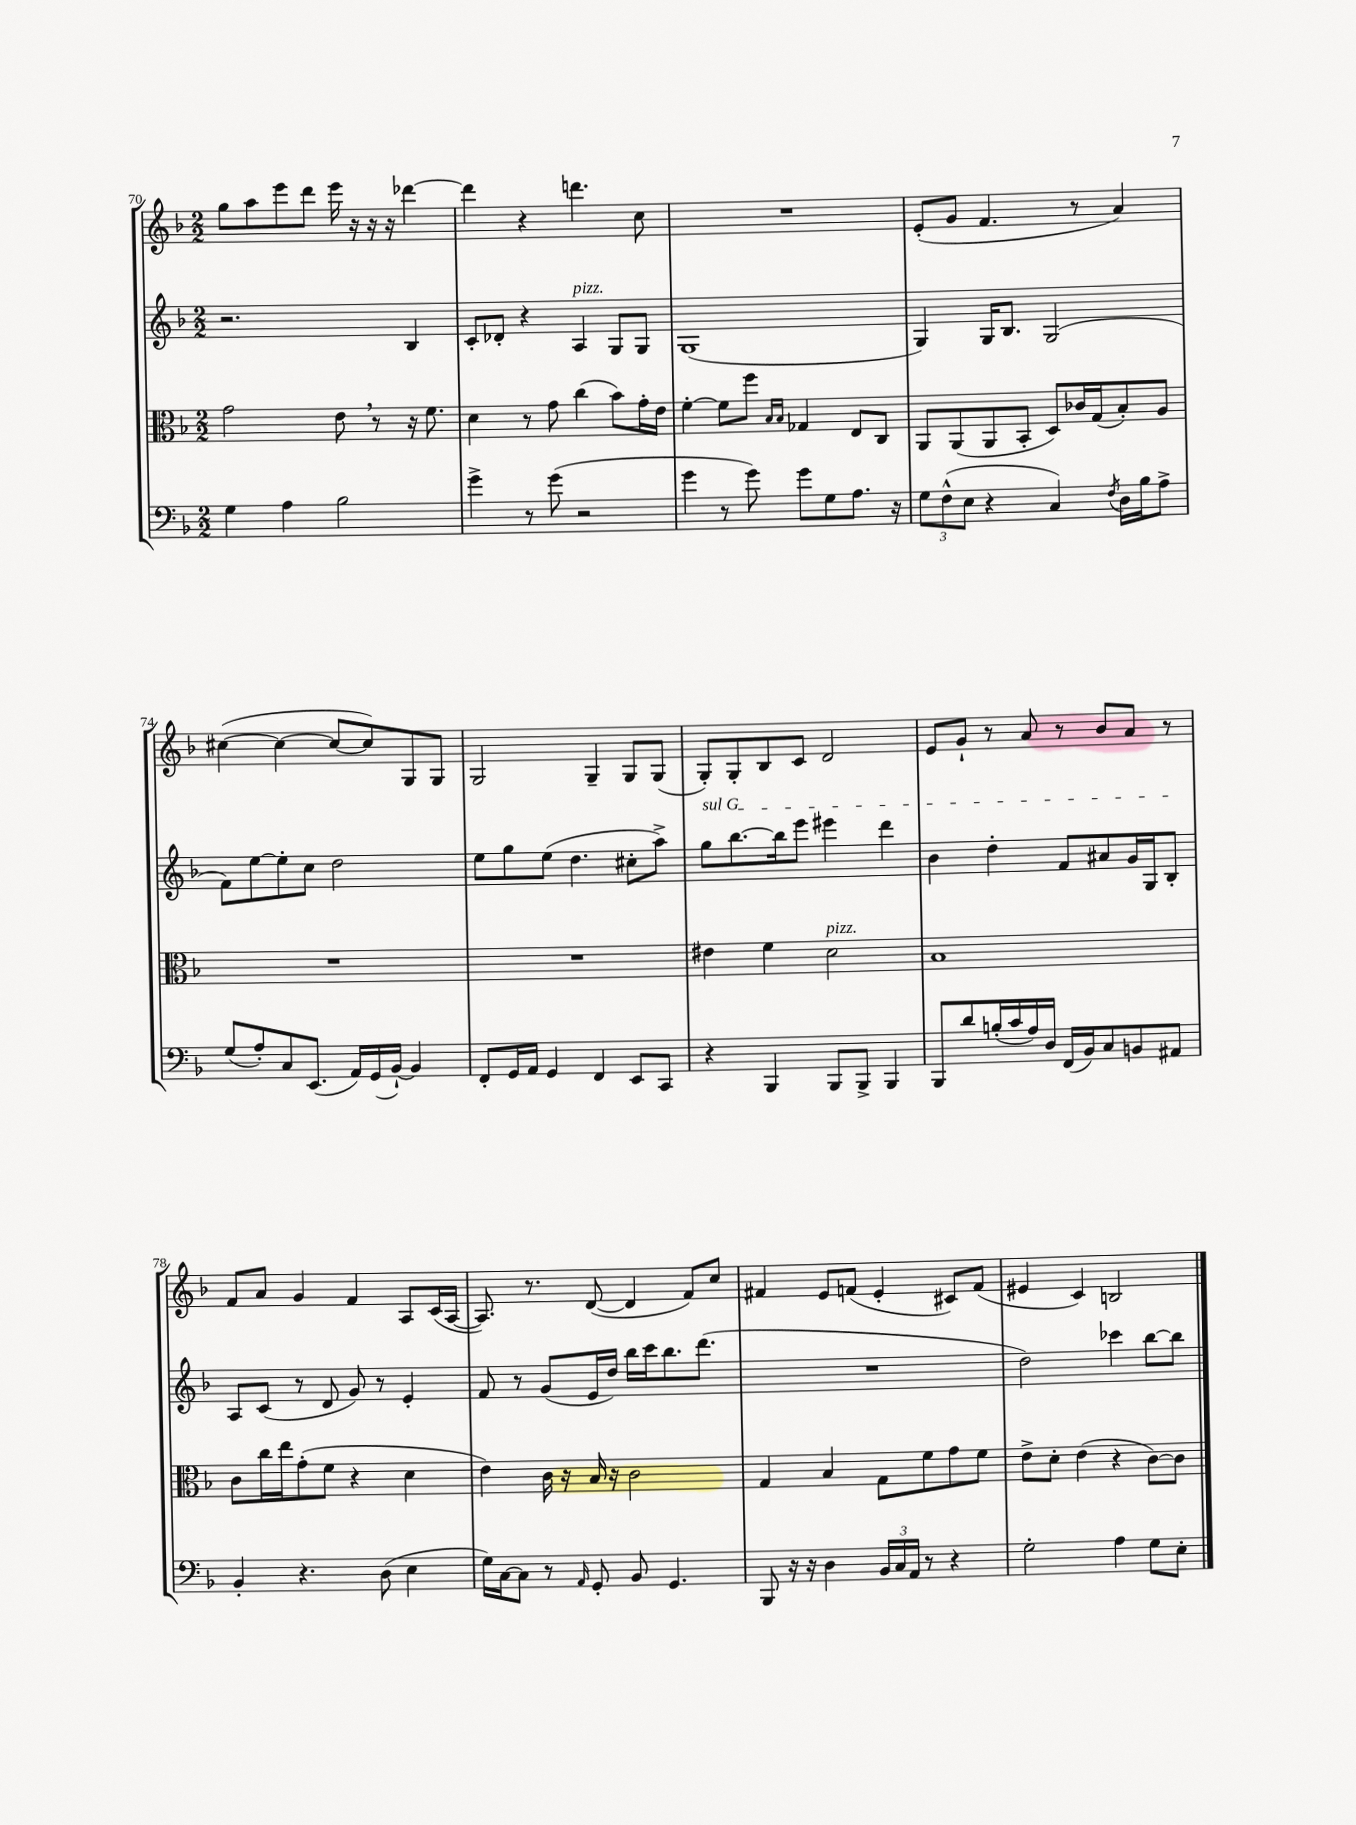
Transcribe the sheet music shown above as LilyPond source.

<<
\new StaffGroup <<
\new Staff = "s0" {
    \clef treble \key f \major \numericTimeSignature \time 2/2
    g''8 a''8 e'''8 d'''8 e'''16 r16 r16 r16 des'''4~ |
    des'''4 r4 d'''4. c''8 |
    R1 |
    e'8-.( g'8 f'4. r8 a'4) |
    cis''4~( cis''4~ cis''8~ cis''8) g8 g8 |
    g2 g4-- g8 g8( |
    g8-.) g8-. bes8 c'8 d'2 |
    e'8 g'8-! r8 a'8 r8 bes'8 a'8 r8 |
    f'8 a'8 g'4 f'4 a8 c'16( a16~ |
    a8.) r8. d'8~( d'4 f'8) c''8 |
    fis'4 e'8 f'8( e'4-. cis'8) f'8( |
    eis'4 c'4) b2 \bar "|." |
}
\new Staff = "s1" {
    \clef treble \key f \major \numericTimeSignature \time 2/2
    r2. bes4 |
    c'8-. des'8-. r4 a4^\markup { \italic "pizz." } g8 g8 |
    g1( |
    g4) g16 bes8. g2( |
    f'8) e''8~ e''8-. c''8 d''2 |
    e''8 g''8 e''8( d''4. cis''8-. a''8->) |
    \once \override TextSpanner.bound-details.left.text = \markup { \italic "sul G" } g''8\startTextSpan bes''8.~ bes''16 e'''8 eis'''4 d'''4 |
    bes'4 d''4-. f'8 ais'8 g'16 g16 bes8-.\stopTextSpan |
    a8 c'8( r8 d'8 g'8) r8 e'4-. |
    f'8 r8 g'8( e'16 d''16) bes''16 c'''16 bes''8. d'''8.( |
    R1 |
    d''2) ces'''4 bes''8~ bes''8 \bar "|." |
}
\new Staff = "s2" {
    \clef alto \key f \major \numericTimeSignature \time 2/2
    g'2 e'8 \breathe r8 r16 f'8. |
    d'4 r8 g'8 c''4( bes'8) g'16-. e'16 |
    f'4~-. f'8 f''8 \grace { bes16 bes16 } ges4 e8 c8 |
    a,8 a,8( a,8 bes,8-. d8) ces'16 g16( bes8-.) a8 |
    R1 |
    R1 |
    eis'4 f'4 d'2^\markup { \italic "pizz." } |
    bes1 |
    c'8 c''16 e''16 g'8-.( f'8 r4 d'4 |
    e'4) c'16 r16 bes16 r16 c'2 |
    g4 bes4 g8 f'8 g'8 f'8 |
    e'8-> d'8-. e'4( r4 c'8~) c'8 \bar "|." |
}
\new Staff = "s3" {
    \clef bass \key f \major \numericTimeSignature \time 2/2
    g4 a4 bes2 |
    g'4-> r8 g'8( r2 |
    g'4 r8 g'8) g'8 g8 a8. r16 |
    \tuplet 3/2 { g8 f8-^( e8 } r4 c4) \acciaccatura { f8 } d16 bes16 a8-> |
    g8( a8-.) c8 e,8.( a,16) g,16( bes,16~-!) bes,4 |
    f,8-. g,16 a,16 g,4 f,4 e,8 c,8 |
    r4 bes,,4 bes,,8 bes,,8-> bes,,4 |
    bes,,8 d'8 b16-.( c'16 a16) d16 f,16( bes,16) c8 b,8 ais,8 |
    bes,4-. r4. d8( e4 |
    g16) c16~ c8 r8 \grace { a,16 } g,8-. bes,8 g,4. |
    bes,,8 r16 r16 d4 \tuplet 3/2 { bes,16 c16 a,16 } r8 r4 |
    g2-. a4 g8 e8-. \bar "|." |
}
>>
>>
\layout { \context { \Score currentBarNumber = #70 } }
